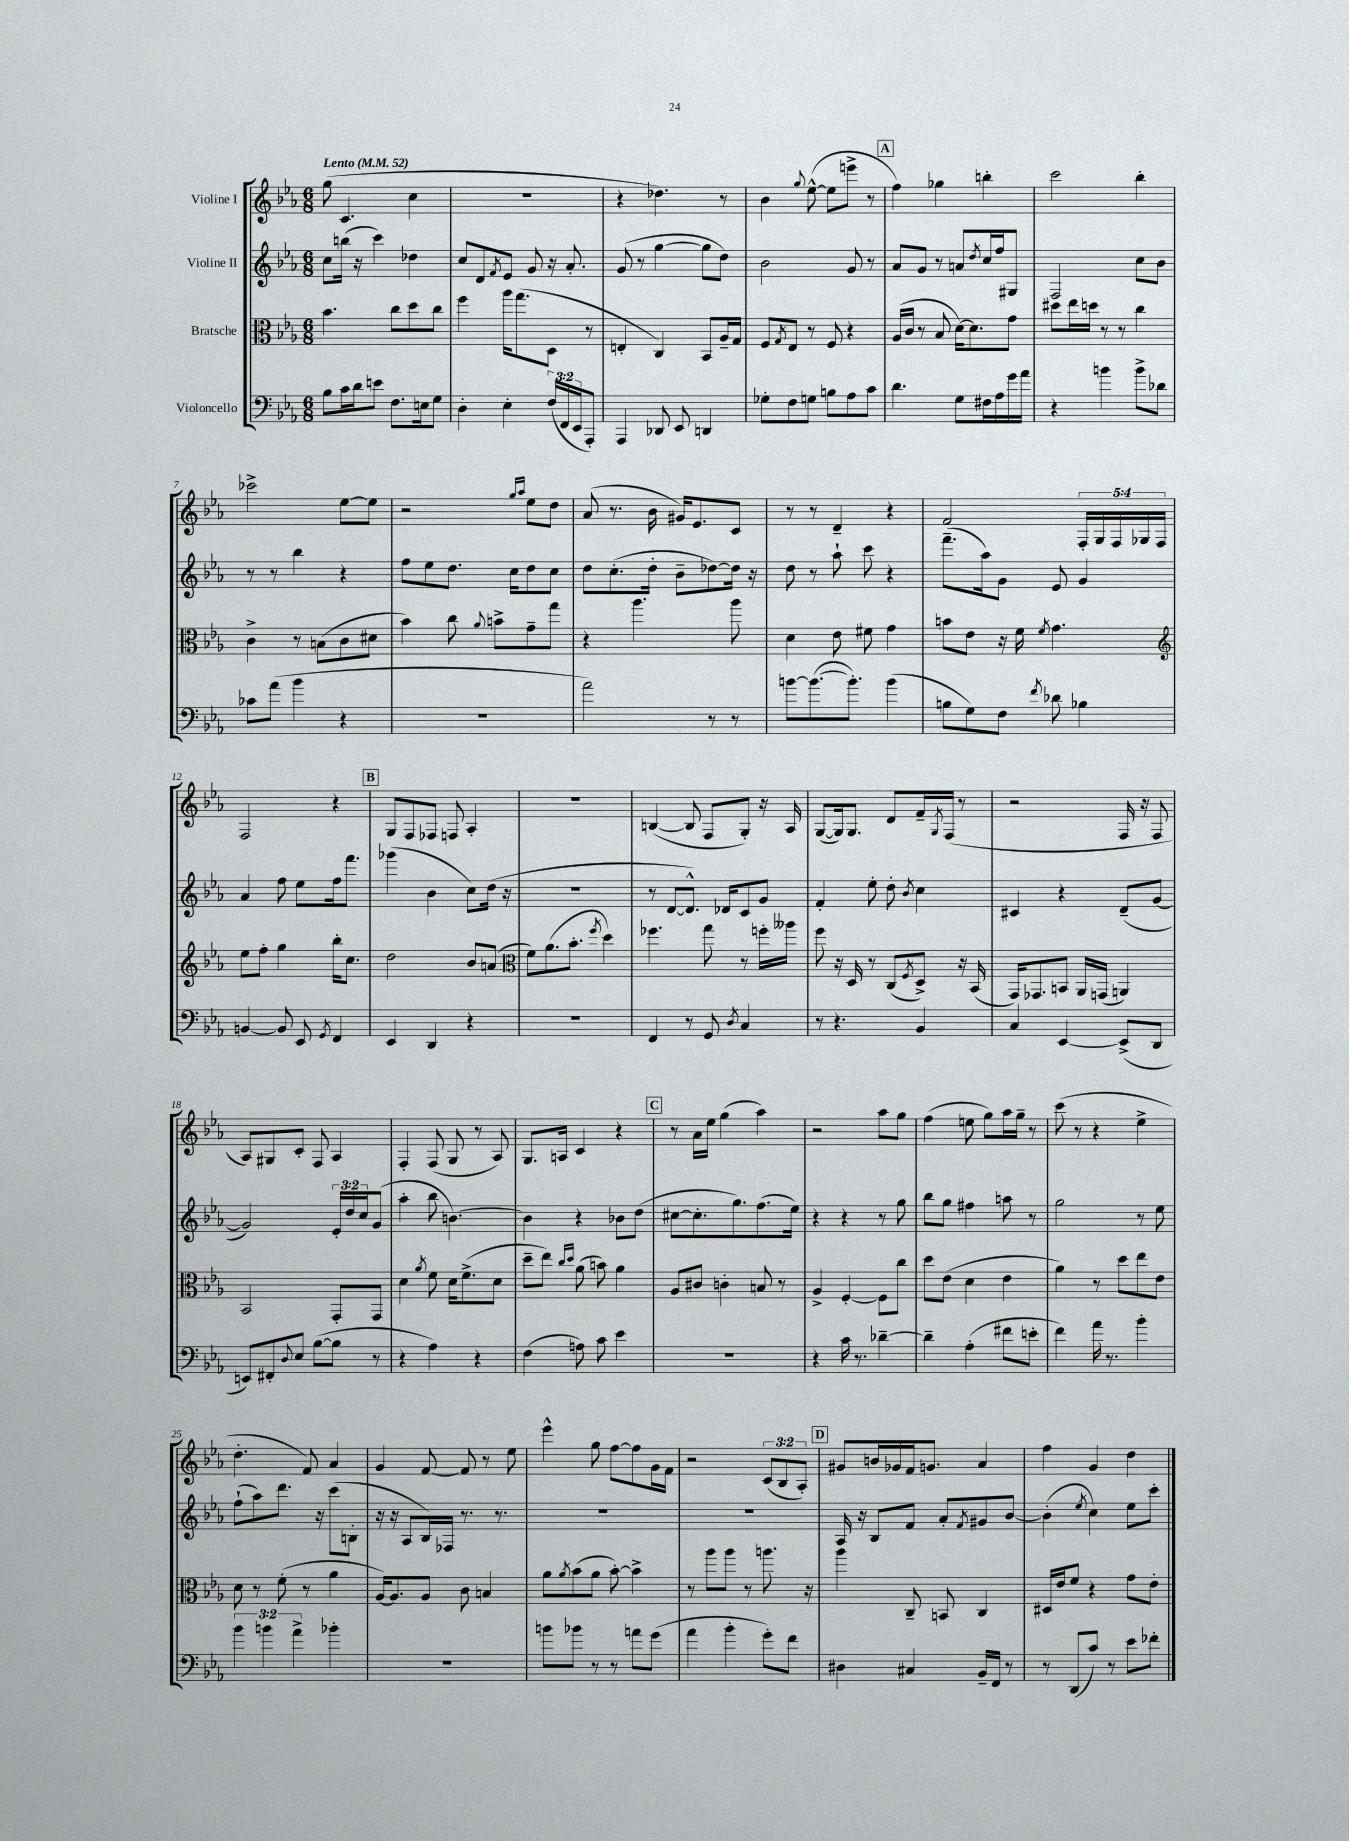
<<
\new StaffGroup <<
\new Staff = "s0" \with { instrumentName = "Violine I" } {
    \clef treble \key ees \major \numericTimeSignature \time 6/8 \override Staff.TupletNumber.text = #tuplet-number::calc-fraction-text \tempo "Lento" 4 = 52
    g''8( c'4. c''4 |
    R2. |
    r4 des''4.) r8 |
    bes'4 \appoggiatura { g''8 } ees''8~-^( ees''8 e'''8-> r8 |
    \mark \markup { \box "A" } f''4) ges''4 b''4-. |
    c'''2 bes''4-. |
    ces'''2-> ees''8~ ees''8 |
    r2 \grace { g''16 aes''16 } ees''8 d''8 |
    aes'8( r8. bes'16 gis'16) ees'8. c'8 |
    r8 r8 d'4-- r4 |
    f'2 \tuplet 5/4 { f16-. g16 f16 ges16 f16 } |
    f2 r4 |
    \mark \markup { \box "B" } g8 f8 fes8 f8 aes4-. |
    R2. |
    b4~( b8 f8 g8-.) r16 aes16 |
    g8~( g16) g8. d'8 f'16-- \acciaccatura { g8 } f16( r8 |
    r2 f16 r16 f8 |
    aes8) gis8 c'8-. f8 aes4 |
    f4-. f8( g8 r8 aes8) |
    g8. a16 c'4 r4 |
    \mark \markup { \box "C" } r8 aes'16 ees''16 g''4( aes''4) |
    r2 aes''8 g''8 |
    f''4( e''8 g''8) aes''16 g''16-- r8 |
    c'''8( r8 r4 ees''4-> |
    d''4.-. f'8) aes'4 |
    g'4 f'8~ f'8 r8 ees''8 |
    ees'''4-^ g''8 f''8~ f''8 g'16 f'16 |
    r2 \tuplet 3/2 { c'8( bes8 aes8-.) } |
    \mark \markup { \box "D" } gis'8 b'16 ges'16 f'16 g'8. aes'4 |
    f''4 g'4 d''4 \bar "|." |
}
\new Staff = "s1" \with { instrumentName = "Violine II" } {
    \clef treble \key ees \major \numericTimeSignature \time 6/8 \override Staff.TupletNumber.text = #tuplet-number::calc-fraction-text
    c''8 b''16( r16 c'''4) des''4 |
    c''8 d'8 \acciaccatura { f'8 } ees'8 g'8 r16 aes'8.-. |
    g'8( r8 g''4~ g''8 d''8) |
    bes'2 g'8 r8 |
    \mark \markup { \box "A" } aes'8 g'8 r8 a'8 \acciaccatura { d''8 } c''16 f''16 gis8 |
    f2 c''8 bes'8 |
    r8 r8 bes''4 r4 |
    f''8 ees''8 d''8. c''16 d''8 c''8 |
    d''8 c''8.-.( d''16-. bes'8-- des''8~) des''16 r16 |
    d''8 r8 aes''8-! c'''8 r4 |
    f'''8.--( aes''16) g'8 ees'8 g'4 |
    aes'4 f''8 ees''8 f''16 f'''8. |
    \mark \markup { \box "B" } ges'''4( bes'4 c''8) d''16( r16 |
    R2. |
    r8 d'8~ d'8.-^) des'16 c'8 g'8 |
    f'4-. ees''8-. d''8-. \acciaccatura { bes'8 } c''4 |
    cis'4 r4 d'8--( g'8~ |
    g'2) \tuplet 3/2 { ees'16-. d''16 c''16 } g'8( |
    aes''4-. bes''8 b'4.~) |
    b'4 r4 bes'8 d''8( |
    \mark \markup { \box "C" } cis''8~ cis''8.-. g''8.) f''8.( ees''16) |
    r4 r4 r8 g''8 |
    bes''8 g''8 fis''4 a''8 r8 |
    g''2 r8 ees''8 |
    f''8-!( aes''8) d'''8. r16 c'''8( b8-. |
    r16 r16 aes8 bes16) fes16 r8. r8. |
    R2. |
    R2. |
    \mark \markup { \box "D" } aes16 r16 bes8 f'8 aes'8-. \acciaccatura { f'8 } gis'8 bes'8~ |
    bes'4-.( \acciaccatura { ees''8 } c''4) ees''8 c'''8-. \bar "|." |
}
\new Staff = "s2" \with { instrumentName = "Bratsche" } {
    \clef alto \key ees \major \numericTimeSignature \time 6/8
    bes'4. c''8 d''8 c''8 |
    f''4 aes''16 g''8.( d8 r8 |
    e4-. c4) bes,8 aes16-- g16 |
    f8 \acciaccatura { g8 } ees8 r8 f8 r4 |
    \mark \markup { \box "A" } aes16( c'16 r8 bes8 d'16~) d'8. g'8 |
    dis''8 ees''16 d''16 r8 r8 c''4 |
    c'4-> r8 b8( c'8 dis'8 |
    bes'4) c''8 \appoggiatura { aes'8 } b'8-> g'8-- g''8 |
    r4 aes''4. aes''8 |
    d'4 ees'8 fis'8 g'4 |
    b'8 ees'8 r16 f'16 \acciaccatura { f'8 } g'4. |
    \clef treble ees''8 f''8-. g''4 bes''16-. c''8. |
    \mark \markup { \box "B" } d''2 bes'8 a'8( |
    \clef alto f'8) aes'8.( bes'8.-. \acciaccatura { f''8 } d''4) |
    fes''4. g''8 r8 f''16-. aeses''16 |
    f''8 r16 d16 r8 c8( \acciaccatura { f8 } d8->) r16 bes,16( |
    g,16) ges,8. b,8 aes,16 g,16( a,4) |
    bes,2 g,8-. g,8 |
    d'4 \acciaccatura { aes'8 } f'8 d'16 f'8.->( d'8 |
    d''8-- ees''8) \grace { c''16 d''16 } aes'8( b'8) aes'4 |
    \mark \markup { \box "C" } aes8 cis'8 c'4-. b8 r8 |
    aes4-> f4~-. f8 c''8 |
    d''8 ees'8( d'4 ees'4 |
    aes'4) r8 d''8 ees''8 ees'8 |
    d'8 r8 f'8-.( r8 aes'4 |
    aes16~) aes8. aes8 c'8 b4 |
    aes'8 \acciaccatura { aes'8 } bes'8( aes'8 bes'8~-.) bes'4-> |
    r8 aes''8 aes''8 r8 a''8. r16 |
    \mark \markup { \box "D" } aes''4 c8-- b,8 c4 |
    dis16 ees'16 f'8 r4 g'8 ees'8-. \bar "|." |
}
\new Staff = "s3" \with { instrumentName = "Violoncello" } {
    \clef bass \key ees \major \numericTimeSignature \time 6/8 \override Staff.TupletNumber.text = #tuplet-number::calc-fraction-text
    bes8 c'16 d'16 e'8 f8. e16 g8 |
    d4-. ees4-. \tuplet 3/2 { f16( f,16 ees,16 } aes,,8-.) |
    aes,,4 des,8 ees,8 d,4 |
    ges8-. f8 g8 b8 aes8 c'8 |
    \mark \markup { \box "A" } d'4. g8 fis16 aes16 g'16 aes'16 |
    r4 b'4 b'8-> des'8 |
    ces'8 aes'8( bes'4 r4 |
    R2. |
    aes'2) r8 r8 |
    b'8~ b'8.~( b'8.-.) b'4( |
    b8 g8) f8 \acciaccatura { f'8 } des'8 bes4 |
    b,4~ b,8 ees,8 \acciaccatura { g,8 } f,4 |
    \mark \markup { \box "B" } ees,4 d,4 r4 |
    R2. |
    f,4 r8 g,8 \acciaccatura { d8 } c4 |
    r8 r4. bes,4 |
    c4 ees,4~ ees,8->( d,8 |
    e,8) fis,8-. \appoggiatura { d8 } ees8 bes8~( bes8 r8 |
    r4 aes4) r4 |
    f4( a8) c'8 ees'4 |
    \mark \markup { \box "C" } R2. |
    r4 c'16 r8. des'4~-- |
    des'4-- aes4-.( fis'8 e'8-. |
    f'4) aes'16 r8. bes'4-. |
    \tuplet 3/2 { bes'4 b'4 aes'4-> } bes'4-. |
    R2. |
    b'8 bes'8 r8 r8 a'8 g'8( |
    aes'4 bes'4-. g'8-.) f'8 |
    \mark \markup { \box "D" } dis4 cis4 bes,16-- f,16 r8 |
    r8 d,8( c'8) r8 ees'8 fes'8-. \bar "|." |
}
>>
>>
